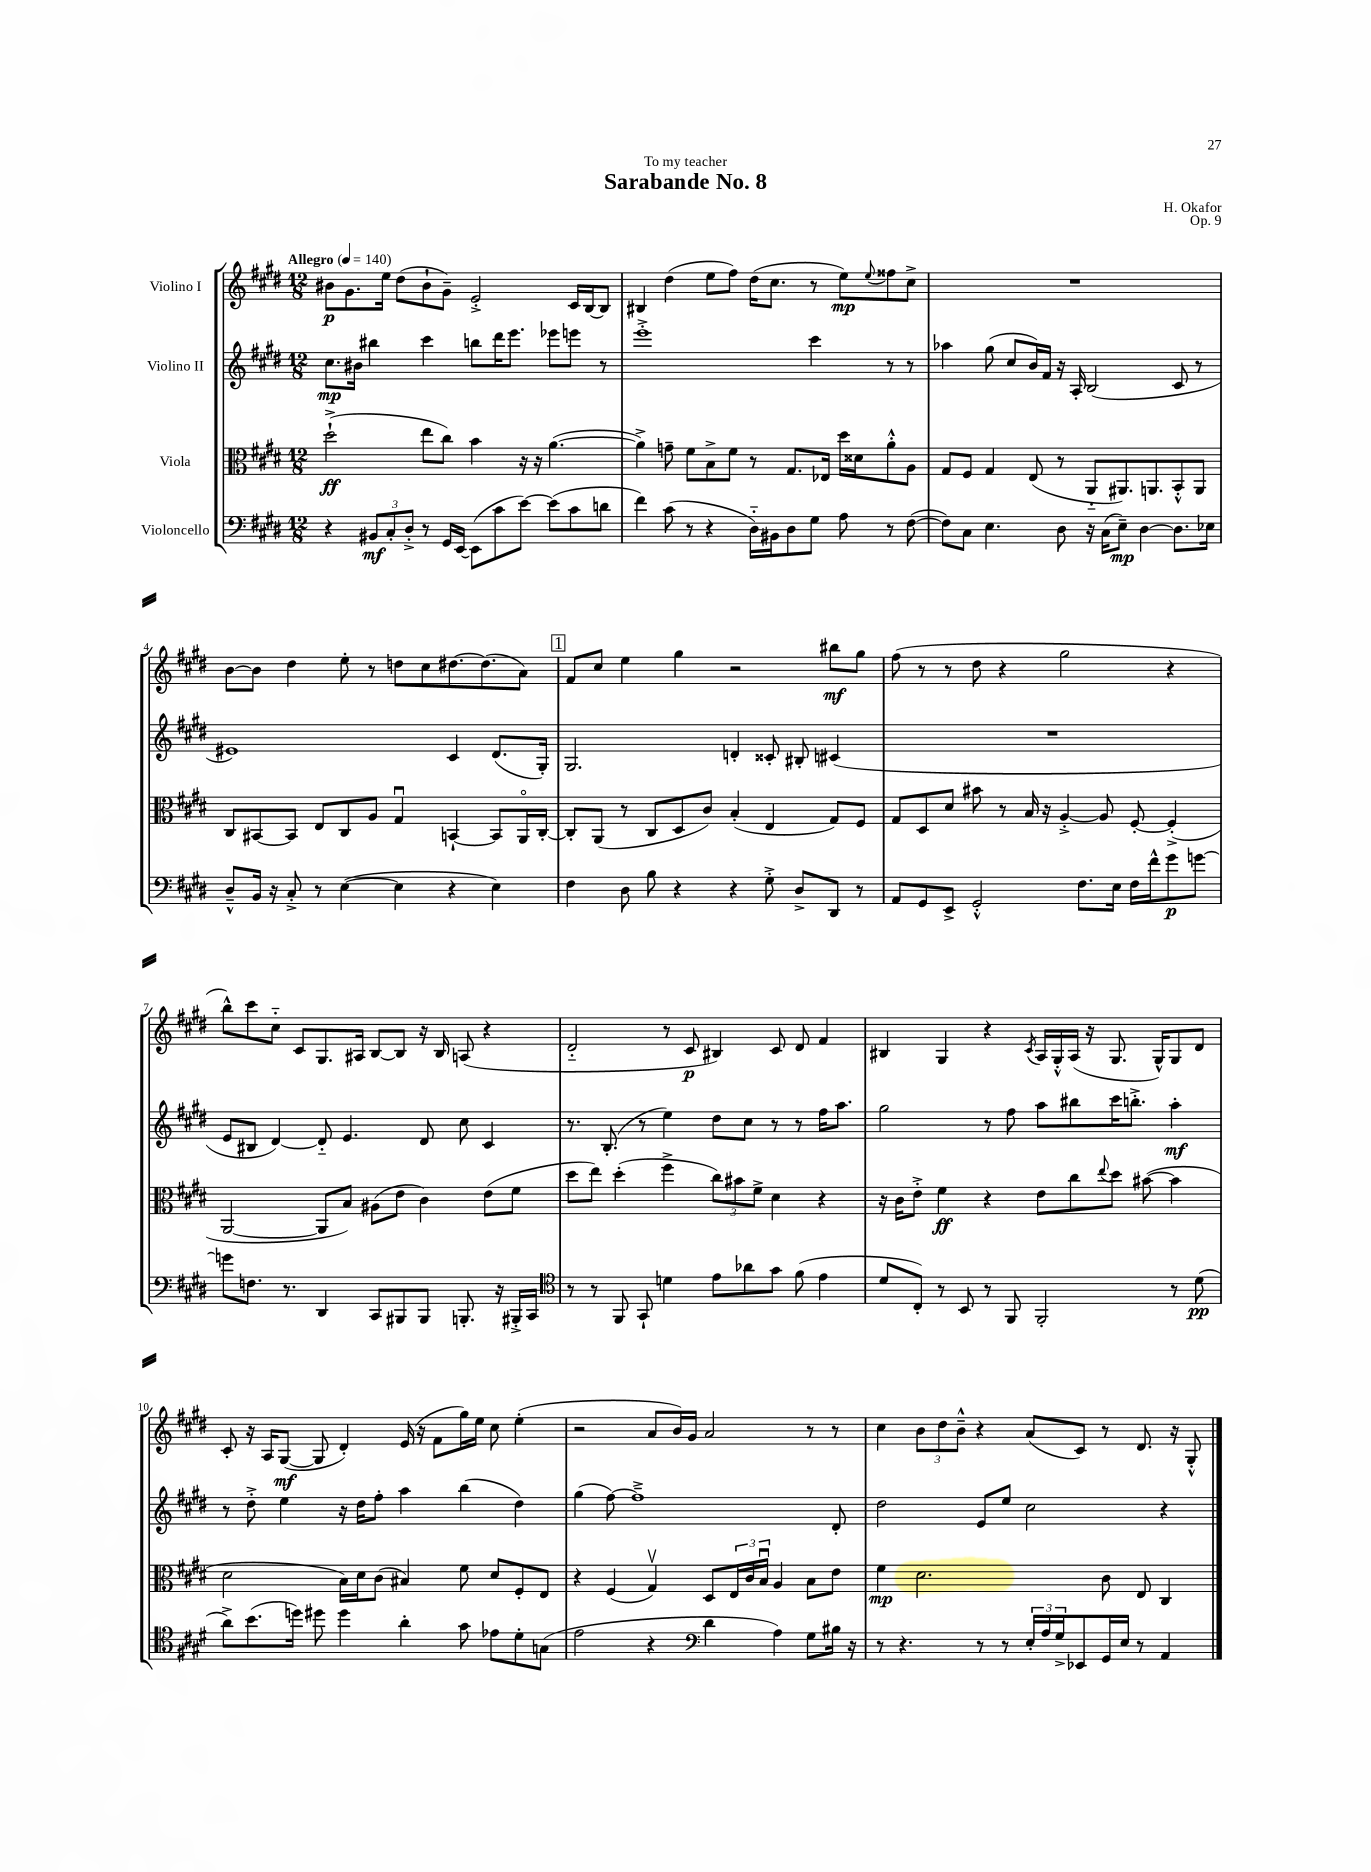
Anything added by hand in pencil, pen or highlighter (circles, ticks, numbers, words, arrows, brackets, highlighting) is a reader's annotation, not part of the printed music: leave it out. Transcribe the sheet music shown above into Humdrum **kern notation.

**kern	**kern	**kern	**kern
*staff4	*staff3	*staff2	*staff1
*clefF4	*clefC3	*clefG2	*clefG2
*k[f#c#g#d#]	*k[f#c#g#d#]	*k[f#c#g#d#]	*k[f#c#g#d#]
*M12/8	*M12/8	*M12/8	*M12/8
*MM140	*MM140	*MM140	*MM140
4r	(2dd#`^\	8.cc#\L	8b#\L
.	.	.	8.g#\
.	.	16b#\Jk	.
12BB#/L	.	4bb#\	.
.	.	.	16ee\Jk
12C#'/	.	.	.
.	.	.	(8dd#\L
12D#'^/J	.	.	.
8r	8ee\L	4ccc#\	8b#`\
16GG#/LL	8cc#\J)	.	8g#~\J)
[16EE/JJ	.	.	.
(8EE\]L	4b\	8bb\L	2e'^/
8c#\	.	16ddd#\K	.
.	.	8.eee\J	.
[8e\J)	16r	.	.
.	16r	.	.
(8e\]L	([4.a\	8eee-\L	.
8c#\	.	8eee\J	16c#/LL
.	.	.	[16B/J
8d\J	.	8r	8B/]J
=	=	=	=
4f#\)	4a^\])	1eee'^	4B#/
(8c#\	8g~\	.	(4dd#\
8r	8f#\L	.	.
4r	8B^\	.	8ee\L
.	8f#\J	.	8ff#\J)
16D#'~\LL)	8r	.	(16dd#\LK
16BB#\J	.	.	8.cc#\J
8D#\	8.G#/L	.	.
8G#\J	.	4ccc#\	8r
.	16E-/Jk	.	.
8A\	16dd#\LL	.	8ee\L)
.	16d##\J	.	.
.	.	.	8qqee/
8r	8a'^^\	8r	8ff##\
([8F#\	8A\J	8r	8cc#^\J
=	=	=	=
8F#\]L)	8G#/L	4aa-\	1.r
8C#\J	8F#/J	.	.
4.E\	4G#/	(8gg#\	.
.	.	8cc#/L	.
.	(8E/	16b/L)	.
.	.	16f#/JJ	.
8D#\	8r	16r	.
.	.	16A'/	.
16r	8AA'~/L	(2B/	.
(16C#\LK	.	.	.
8E~\J)	8.AA#/)	.	.
[4D#\	.	.	.
.	8.AA/	.	.
8.D#\]L	8BB'^^/	8c#/	.
.	8AA/J	8r	.
16E-\Jk	.	.	.
=	=	=	=
8D#~^^/L	8C#/L	1e#)	[8b\L
16BB/Jk	[8BB#/	.	8b\]J
16r	.	.	.
8C#'^/	8BB#/]J	.	4dd#\
8r	8E/L	.	.
([4E\	8C#/	.	8ee'\
.	8A/J	.	8r
4E\]	4G#u/	.	8dd\L
.	.	.	8cc#\
4r	[4BB`/	4c#/	[8.dd#\
.	.	.	(8.dd#\]
4E\)	8BB/]L	(8.d#/L	.
.	16AAo/L	.	8a\J)
.	[16C#'/JJ	16G#'/Jk)	.
=	=	=	=
4F#\	8C#'/]L	2.G#/	8f#/L
.	(8AA/J	.	8cc#/J
8D#\	8r	.	4ee\
8B\	8C#/L	.	.
4r	8D#/	.	4gg#\
.	8c#/J)	.	.
4r	(4B'/	4d'/	2r
8G#'^\	4E/	8c##'/	.
8D#^/L	.	8B#'/	.
8DD#/J	8G#/L)	(4c#/	8bb#\L
8r	8F#/J	.	8gg#\J
=	=	=	=
8AA/L	8G#/L	1.r	(8ff#\
8GG#/	8D#/	.	8r
8EE^/J	8d#/J	.	8r
2GG#'^^/	8b#\	.	8dd#\
.	8r	.	4r
.	16B/	.	.
.	16r	.	.
.	[4A'^/	.	2gg#\
8.F#\L	.	.	.
.	8A/]	.	.
16E\Jk	.	.	.
16F#\LL	[8F#'/	.	.
16f#^^\J	.	.	.
8g#\	(4F#'^/]	.	4r
[8g\J	.	.	.
=	=	=	=
8g\]L	[2AA/	8e/L	8bb^^\L)
8.F\J	.	8B#/J	8ccc#\
.	.	[4d#/)	8cc#'~\J
8.r	.	.	.
.	.	.	8c#/L
4DD#/	8AA/]L	8d#'~/]	8.G#/
.	8B/J)	4.e/	.
.	.	.	16A#/Jk
8CC#/L	(8A#\L	.	[8B/L
8BBB#/	8e\J	.	8B/]J
8BBB#/J	4c#\)	8d#/	16r
.	.	.	16B/
8.BBB'/	.	8cc#\	(8A/
.	(8e\L	4c#/	4r
16r	.	.	.
16BBB#'^/LL	8f#\J	.	.
16CC#/JJ	.	.	.
=	=	=	=
*clefC4	*	*	*
8r	8dd#\L	8.r	2d#'~/
8r	8ee\J)	.	.
.	.	(8.B'/	.
8FF#/	(4dd#'\	.	.
8GG#`/	.	8r	.
4d\	4ff#^\	4ee\)	8r
.	.	.	8c#/
8e\L	12cc#\L)	8dd#\L	4B#/)
.	12b#\	.	.
8a-\	.	8cc#\J	.
.	12f#^\J	.	.
8g#\J	4d#\	8r	8c#/
(8f#\	.	8r	8d#/
4e\	4r	16ff#\LK	4f#/
.	.	8.aa\J	.
=	=	=	=
8d#/L	16r	2gg#\	4B#/
.	16c#\LK	.	.
8C#'/J)	8e'^\J	.	.
8r	4f#\	.	4G#/
8BB/	.	.	.
8r	4r	8r	4r
8FF#/	.	8ff#\	.
.	.	.	8qc#/
2FF#'/	8e\L	8aa\L	16A/LL
.	.	.	16G#'^^/
.	8cc#\	8bb#\	(16A/JJ
.	.	.	16r
.	8qqee/	.	.
.	8dd#\J	16ccc#\K	8.G#/
.	.	8.bb'^\J	.
.	([8b#\	.	.
.	.	.	16G#^^/LK)
8r	4b#\]	4aa'\	8G#/
(8d#\	.	.	8d#/J
=	=	=	=
8a^\L)	2d#\	8r	8c#'/
(8.b\	.	8dd#'^\	16r
.	.	.	16A/LK
.	.	4ee\	([8G#/J
16dd\Jk)	.	.	.
8dd#\	.	.	8G#/]
4dd#\	16B\LL)	16r	4d#'/)
.	16d#\J	16dd#\LK	.
.	(8c#\J	8ff#'\J	.
4a'\	4B#/)	4aa\	(16e/
.	.	.	16r
.	.	.	8f#\L
8g#\	8f#\	(4bb\	16gg#\L)
.	.	.	16ee\JJ
8e-\L	8d#/L	.	8cc#\
8d#'\	8F#'/	4dd#\)	(4ee'\
(8G\J	8E/J	.	.
=	=	=	=
2e\	4r	(4gg#\	2r
.	(4F#/	[8ff#\)	.
.	.	1ff#~^]	.
4r	4G#v/)	.	8a/L
.	.	.	16b/L)
.	.	.	16g#/JJ
*clefF4	*	*	*
4d#\	8D#/L	.	2a/
.	24E/L	.	.
.	24c#/	.	.
.	24Bu/JJ	.	.
4A\)	4A/	.	.
8G#\L	8B\L	.	8r
16B#\Jk	8e\J	8d#'/	8r
16r	.	.	.
=	=	=	=
8r	4f#\	2dd#\	4cc#\
4.r	.	.	.
.	2.d#\	.	12b\L
.	.	.	12dd#\
.	.	.	12b~^^\J
8r	.	8e/L	4r
8r	.	8ee/J	.
24E'/LL	.	2cc#\	(8a/L
24A/	.	.	.
24G#^/J	.	.	.
8EE-/	.	.	8c#/J)
16GG#/L	8c#\	.	8r
16E/JJ	.	.	.
8r	8E/	.	8.d#/
4AA/	4C#/	4r	.
.	.	.	16r
.	.	.	8G#'^^/
==	==	==	==
*-	*-	*-	*-
